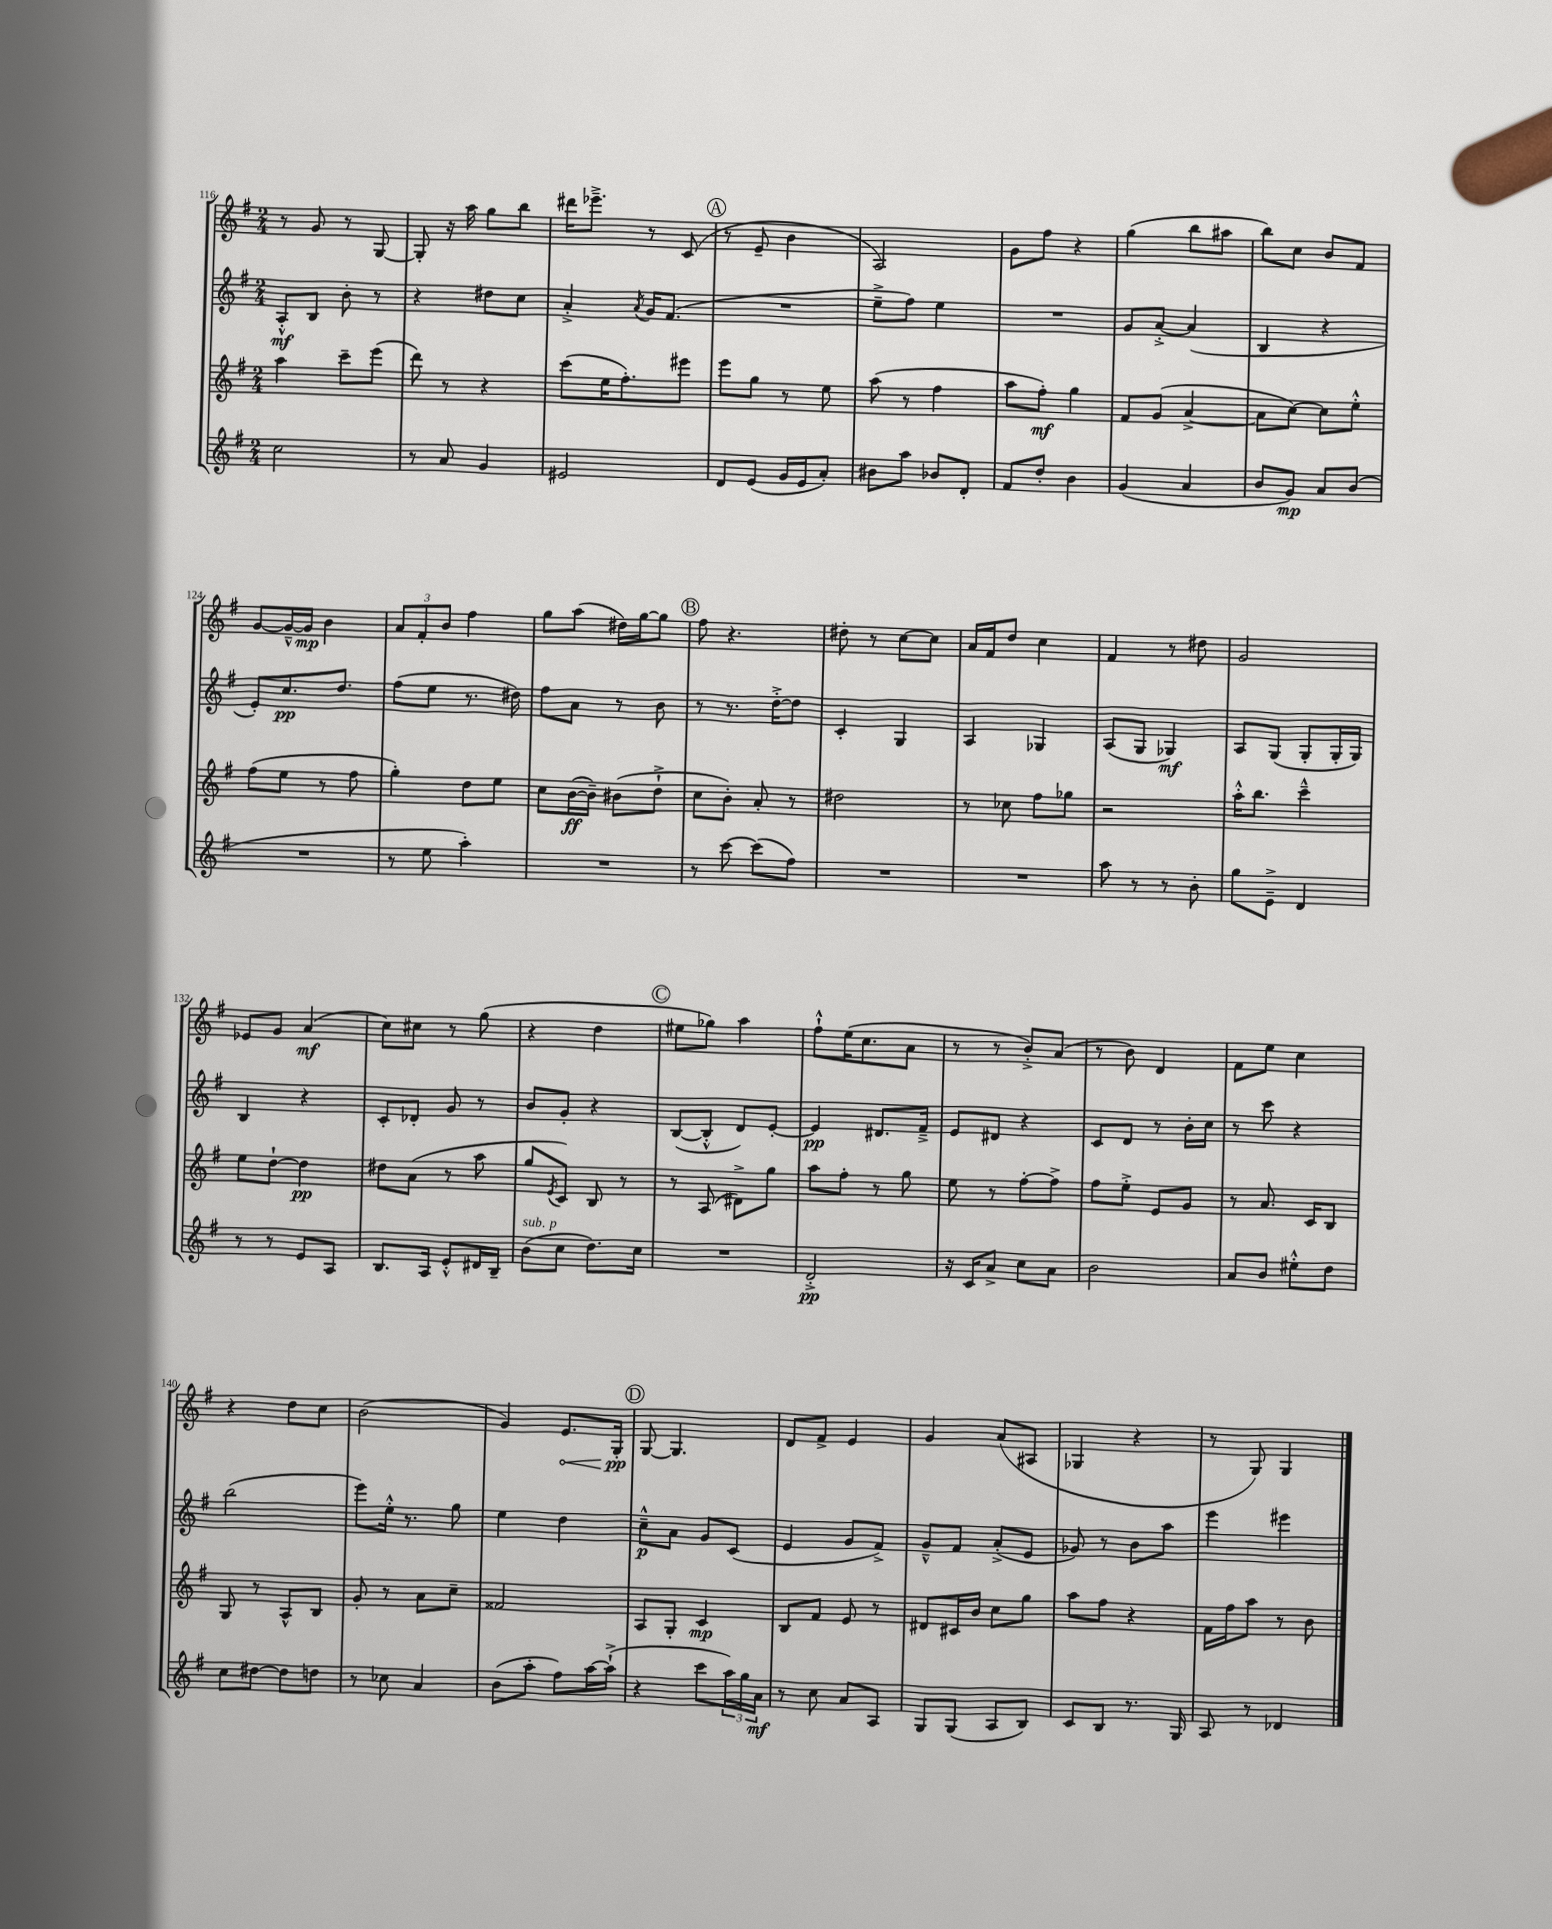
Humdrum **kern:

**kern	**kern	**kern	**kern
*staff4	*staff3	*staff2	*staff1
*clefG2	*clefG2	*clefG2	*clefG2
*k[f#]	*k[f#]	*k[f#]	*k[f#]
*M2/4	*M2/4	*M2/4	*M2/4
2cc\	4aa\	8A'^^/L	8r
.	.	8B/J	8g/
.	8ccc~\L	8b'\	8r
.	(8eee\J	8r	[8G/
=	=	=	=
8r	8ddd\)	4r	8G'/]
8a/	8r	.	16r
.	.	.	16aa\
4g/	4r	8dd#\L	8gg\L
.	.	8cc\J	8bb\J
=	=	=	=
2e#/	(8ccc\L	4a'^/	16ddd#\LK
.	.	.	8.eee-~^\J
.	16ee\K	.	.
.	8.ff#'\)	.	.
.	.	8qa/	.
.	.	16g/LK	8r
.	.	(8.f#/J	.
.	8eee#\J	.	(8c/
=	=	=	=
8d/L	8eee\L	2r	8r
(8e/J	8gg\J	.	8e~/
16g/LL	8r	.	4b\
16e/J	.	.	.
8a'/J)	8ee\	.	.
=	=	=	=
8b#\L	(8aa\	8ee~^\L	2A/)
8aa\J	8r	8ff#\J)	.
8b-/L	4ff#\	4ee\	.
8d'/J	.	.	.
=	=	=	=
8f#/L	8aa\L	2r	8g\L
8dd'/J	8ff#'\J)	.	8ff#\J
4b\	4gg\	.	4r
=	=	=	=
(4g/	8f#/L	8g/L	(4gg\
.	(8g/J	[8a'^/J	.
4a/	[4a^/	(4a/]	8bb\L
.	.	.	8aa#\J
=	=	=	=
8b/L	8a\]L	4B/	8bb\L)
8g/J)	[8cc\J)	.	8cc\J
8a/L	8cc\]L	4r	8b/L
(8b/J	8ee'^^\J	.	8f#/J
=	=	=	=
2r	(8ff#\L	8e'/L)	[8g/L
.	8ee\J	8.cc/	16g~^^/_L
.	.	.	16g/]JJ
.	8r	.	4b\
.	.	8.dd/J	.
.	8ff#\	.	.
=	=	=	=
8r	4gg'\)	(8ff#\L	12a/L
.	.	.	12f#'/
8ee\	.	8ee\J	.
.	.	.	12b/J
4aa'\)	8dd\L	8.r	4ff#\
.	8ee\J	.	.
.	.	16dd#\)	.
=	=	=	=
2r	8cc\L	8ff#\L	8gg\L
.	([16b\L	8a\J	(8aa\J
.	16b~\]JJ)	.	.
.	(8b#\L	8r	16dd#\LL)
.	.	.	[16gg\J
.	8dd`^\J	8b\	8gg\]J
=	=	=	=
8r	8cc\L	8r	8ff#\
[8ccc\	8b'\J)	8.r	4.r
(8ccc\]L	8a'/	.	.
.	.	[16dd'^\LK	.
8ff#\J)	8r	8dd\]J	.
=	=	=	=
2r	2dd#\	4c'/	8dd#'\
.	.	.	8r
.	.	4G/	[8cc\L
.	.	.	8cc\]J
=	=	=	=
2r	8r	4A/	16a/LL
.	.	.	16f#/J
.	8cc-\	.	8dd/J
.	8ff#\L	4G-/	4cc\
.	8gg-\J	.	.
=	=	=	=
8aa\	2r	(8A/L	4f#/
8r	.	8G/J	.
8r	.	4G-/)	8r
8b'\	.	.	8dd#\
=	=	=	=
8gg\L	16aa'^^\LK	8A/L	2g/
.	8.bb\J	.	.
8e~^\J	.	(8G/J	.
4d/	4ccc~^^\	8G'/L	.
.	.	16G'/L	.
.	.	16G/JJ)	.
=	=	=	=
8r	8ee\L	4B/	8e-/L
8r	[8dd`\J	.	8g/J
8e/L	4dd\]	4r	(4a/
8A/J	.	.	.
=	=	=	=
8.B/L	8dd#\L	8c'/L	8cc\L)
.	(8a\J	8d-'/J	8cc#\J
16A/Jk	.	.	.
8e'^^/L	8r	8g/	8r
16d#/L	8aa\	8r	(8gg\
16B~/JJ	.	.	.
=	=	=	=
(8b\L	8gg/L	8b/L	4r
.	8qe/	.	.
8cc\J	8c/J)	8g'/J	.
8.dd\L)	8B/	4r	4dd\
.	8r	.	.
16cc\Jk	.	.	.
=	=	=	=
2r	8r	([8B/L	8ee#\L
.	(8A/	8B'^^/]J	8gg-\J)
.	8d#^\L)	8d/L)	4aa\
.	8gg\J	[8e'/J	.
=	=	=	=
2d'^/	8aa\L	4e/]	8ff#`^^\L
.	8ff#'\J	.	(16ee\K
.	.	.	8.cc\
.	8r	8.d#/L	.
.	8gg\	.	8a\J
.	.	16f#~^/Jk	.
=	=	=	=
16r	8ee\	8e/L	8r
16c/LK	.	.	.
8a^/J	8r	8d#/J	8r
8cc\L	[8ff#'\L	4r	8b'^/L)
8a\J	8ff#^\]J	.	(8a/J
=	=	=	=
2b\	8ff#\L	8c/L	8r
.	8ee'^\J	8d/J	8b\)
.	8e/L	8r	4d/
.	8g/J	16b'\LL	.
.	.	16cc\JJ	.
=	=	=	=
8a/L	8r	8r	8f#\L
8b/J	8.a/	8ccc\	8ee\J
8ee#'^^\L	.	4r	4cc\
.	16c/LK	.	.
8dd\J	8B/J	.	.
=	=	=	=
8cc\L	8G/	(2bb\	4r
[8dd#\J	8r	.	.
8dd#\]L	8A^^/L	.	8dd\L
8dd\J	8B/J	.	8cc\J
=	=	=	=
8r	8g'/	8eee\L)	(2b\
8cc-\	8r	16ee'^^\Jk	.
.	.	8.r	.
4a/	8a\L	.	.
.	8cc~\J	8gg\	.
=	=	=	=
(8b\L	2f##/	4ee\	4g/)
8aa'\J	.	.	.
8ff#\L)	.	4dd\	8.e/L
[16aa\L	.	.	.
(16aa`^\]JJ	.	.	16G'/Jk
=	=	=	=
4r	8A/L	8cc~^^\L	[8G/
.	8G'/J	8a\J	4.G/]
8ccc\L	4c/	8g/L	.
24aa\L)	.	(8c/J	.
24gg\	.	.	.
24a\JJ	.	.	.
=	=	=	=
8r	8B/L	4e/	8d/L
8cc\	8f#/J	.	8f#^/J
8a/L	8e/	8g/L	4e/
8A/J	8r	8f#^/J)	.
=	=	=	=
8G/L	8d#/L	8g~^^/L	4g/
(8G/J	16c#/L	8f#/J	.
.	16b/JJ	.	.
8A/L	8cc\L	(8a'^/L	(8a/L
8B/J)	8gg\J	8e/J	8A#/J
=	=	=	=
8c/L	8aa\L	8g-/)	4G-/
8B/J	8ff#\J	8r	.
8.r	4r	8b\L	4r
.	.	8aa\J	.
16G/	.	.	.
=	=	=	=
8A/	16f#\LL	4eee\	8r
.	16ff#\J	.	.
8r	8aa\J	.	8G/)
4d-/	8r	4eee#\	4G/
.	8b\	.	.
==	==	==	==
*-	*-	*-	*-
